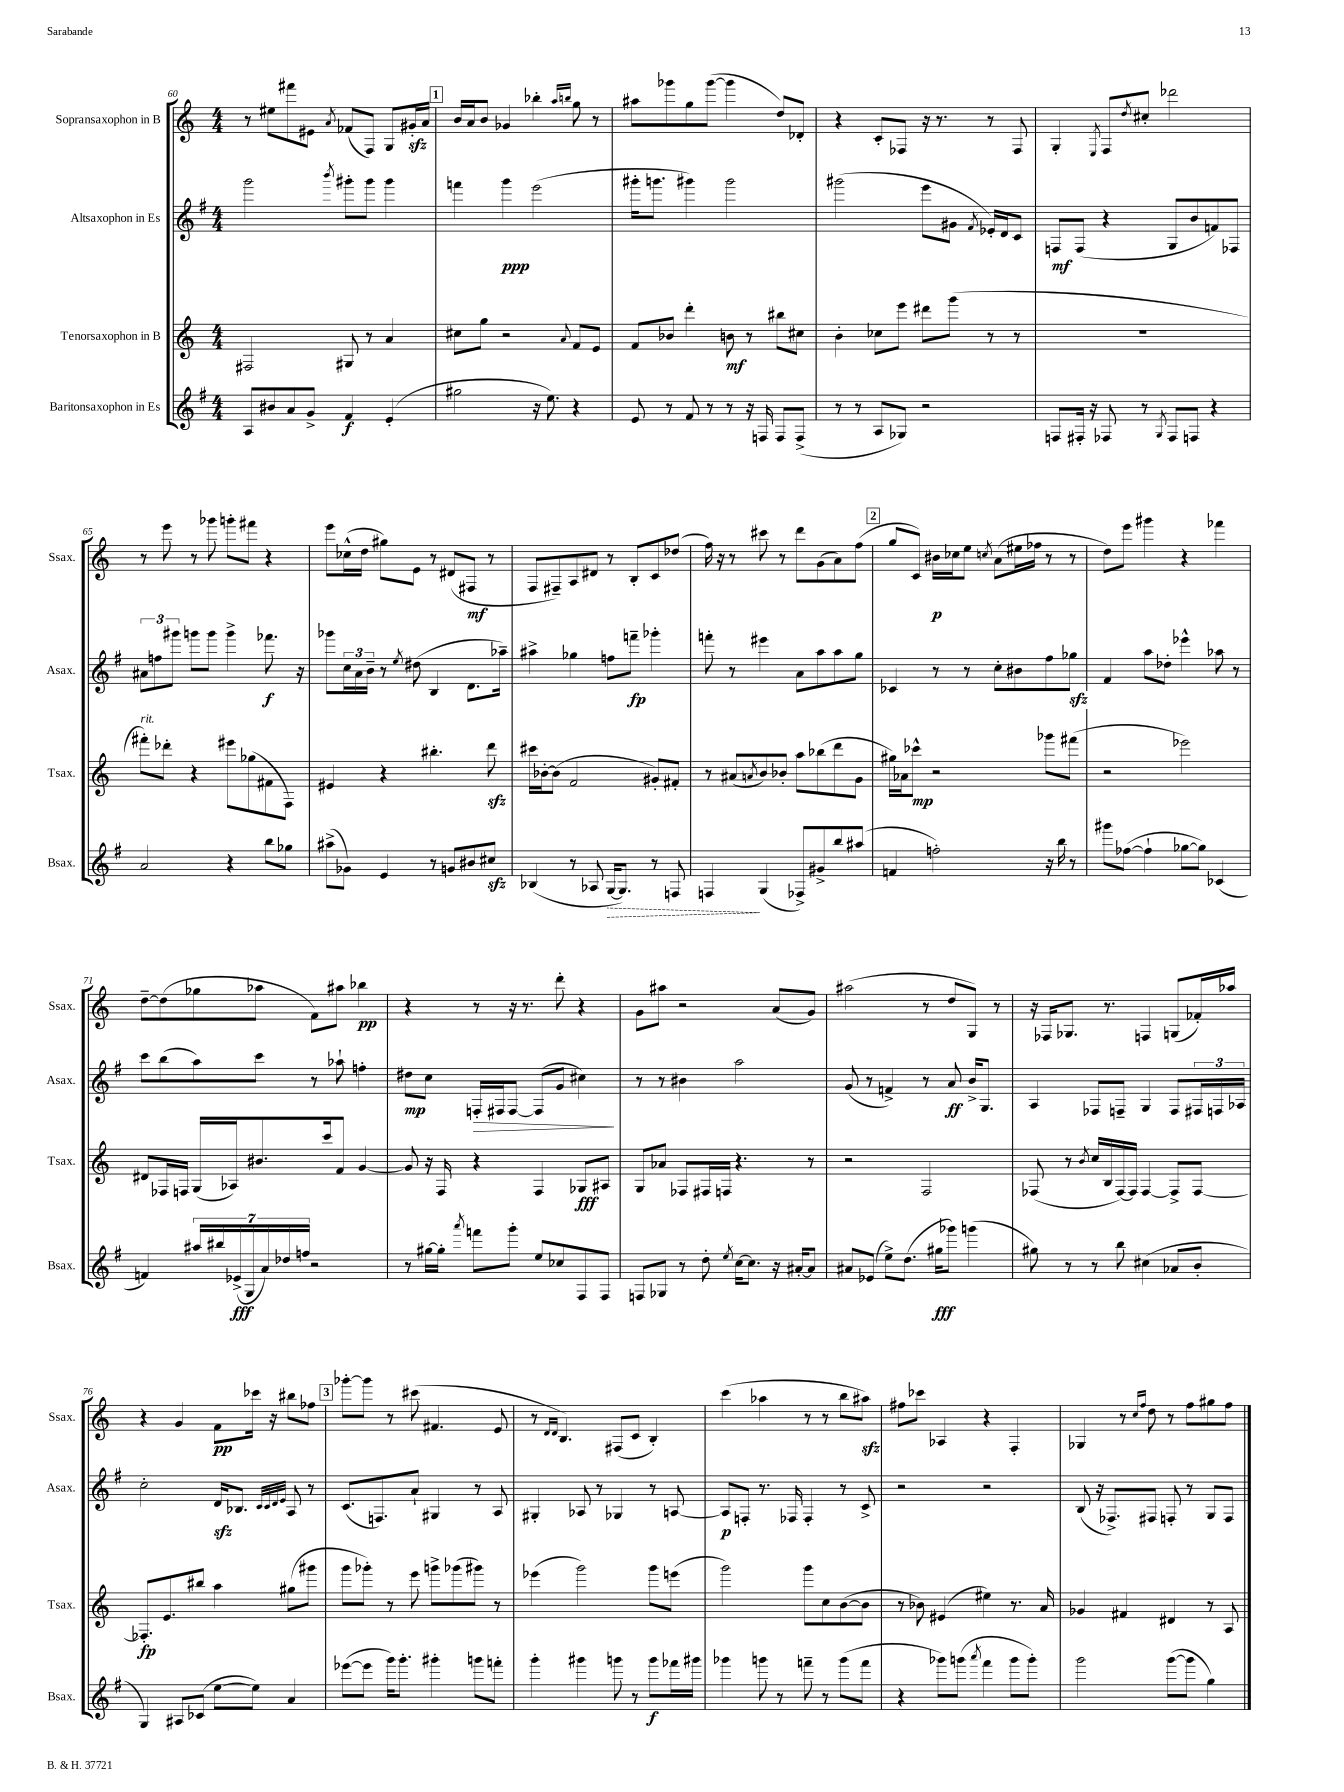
<<
\new StaffGroup <<
\new Staff = "s0" \with { instrumentName = "Sopransaxophon in B" shortInstrumentName = "Ssax." } {
    \clef treble \key c \major \numericTimeSignature \time 4/4
    r8 eis''8 fis'''8 eis'8 \acciaccatura { a'8 } fes'8( f8) g8 gis'16-.\sfz a'16 |
    \mark \markup { \box "1" } b'16 a'16 b'8 ges'4 bes''4-. \grace { a''16 b''16 } g''8 r8 |
    ais''8 ges'''8 g''8 ges'''8~( ges'''4 d''8) des'8-. |
    r4 c'8-. fes8 r16 r8. r8 fes8 |
    g4-. \acciaccatura { e8 } f8 \acciaccatura { d''8 } cis''8-. des'''2 |
    r8 e'''8 r8 ges'''8 g'''8-. fis'''8 r4 |
    e'''8 ces''16-^( d''16 gis''8) e'8 r8 dis'8( fis8\mf r8 |
    f8 fis8--) a8 dis'8 r8 b8-. c'8 des''8( |
    f''16) r16 r8 cis'''8 r8 d'''8 g'8( a'8) f''8( |
    \mark \markup { \box "2" } g''8 c'8) bis'16\p ces''16 e''8 \acciaccatura { c''8 } a'8( eis''16 fes''16 r8 r8 |
    d''8) e'''8 gis'''4 r4 fes'''4 |
    d''8~-- d''8( ges''8 aes''8 f'8) ais''8 bes''4\pp |
    r4 r8 r16 r8. d'''8-. r4 |
    g'8 ais''8 r2 a'8( g'8) |
    ais''2( r8 d''8 g8) r8 |
    r16 fes16 ges8. r8. f4 g8( fes'16-.) aes''16 |
    r4 g'4 f'8\pp ces'''16 r16 bis''8 fes''8 |
    \mark \markup { \box "3" } ges'''8~-. ges'''8 r8 cis'''8( fis'4. e'8 |
    r8 \grace { d'16 d'16 } b4.) fis8( c'8 b4-.) |
    c'''4( aes''4 r8 r8 b''8 ais''8\sfz) |
    fis''8 ces'''8 aes4 r4 f4-. |
    ges4 r8 \grace { c''16 f''16 } d''8 r8 f''8 gis''8 f''8 \bar "|." |
}
\new Staff = "s1" \with { instrumentName = "Altsaxophon in Es" shortInstrumentName = "Asax." } {
    \clef treble \key g \major \numericTimeSignature \time 4/4
    g'''2 \acciaccatura { b'''8 } gis'''8-. gis'''8 gis'''4 |
    \mark \markup { \box "1" } f'''4 g'''4\ppp e'''2( |
    gis'''16-. g'''8. gis'''4) gis'''2 |
    gis'''2( e'''8 gis'8 \acciaccatura { fis'8 } ees'16-.) d'16 c'8 |
    f8\mf f8( r4 g8 b'8 f'8) fes8 |
    \tuplet 3/2 { ais'8 f''8 gis'''8 } g'''8 g'''8 g'''4-> fes'''8.\f r16 |
    ges'''8 \tuplet 3/2 { c''16 a'16 b'16-- } r8 \acciaccatura { e''8 } dis''8( b4 d'8. aes''16--) |
    ais''4-> ges''4 f''8 f'''8--\fp ges'''4-. |
    f'''8-. r8 eis'''4 a'8 a''8 a''8 g''8 |
    \mark \markup { \box "2" } ces'4 r8 r8 c''8-. bis'8 fis''8 ges''8\sfz |
    fis'4 a''8 des''8-. ees'''4-^ aes''8 r8 |
    c'''8 b''8( a''8) c'''8 r8 aes''8-! f''4-. |
    dis''8\mp c''8 f16-.\> fis16 fis8~ fis8( g'8 cis''4\!) |
    r8 r8 bis'4 a''2 |
    g'8( r8 f'4->) r8 a'8\ff b'16-> g8. |
    a4 fes8 f8-- g4 f8 \tuplet 3/2 { fis16 f16 aes16 } |
    c''2-. d'16\sfz bes8. \grace { c'32 c'32 d'32 e'32 } a8 r8 |
    \mark \markup { \box "3" } c'8.( f8.) a'8-! gis4 r8 a8 |
    gis4-. aes8 r8 ges4 r8 a8~ |
    a8\p f8-. r8. fes16 fes4-. r8 c'8-> |
    r2 r2 |
    b8( r16 fes8.->) fis8 f8-. r8 g8 f8 \bar "|." |
}
\new Staff = "s2" \with { instrumentName = "Tenorsaxophon in B" shortInstrumentName = "Tsax." } {
    \clef treble \key c \major \numericTimeSignature \time 4/4
    fis2 gis8 r8 a'4 |
    \mark \markup { \box "1" } cis''8 g''8 r2 \appoggiatura { a'8 } f'8 e'8 |
    f'8 bes'8 d'''4-. b'8\mf r8 bis''8 cis''8 |
    b'4-. ces''8 e'''8 dis'''8 g'''8( r8 r8 |
    R1 |
    fis'''8-.^\markup { \italic "rit." }) des'''8-. r4 eis'''8 ges''8( fis'8 f8) |
    eis'4 r4 bis''4.-. d'''8\sfz |
    cis'''16 bes'16~-. bes'8( f'2 gis'8-.) fis'8-. |
    r8 ais'8( \acciaccatura { a'8 } b'8) bes'8-. a''8 bes''8( d'''8 g'8 |
    \mark \markup { \box "2" } gis''16) aes'16 ces'''8-^\mp r2 ges'''8 fis'''8( |
    r2 ees'''2) |
    dis'8 fes16 f16 g16( aes16) bis'8. c'''16 f'8 g'4~ |
    g'8 r16 f16 r4 f4 ges8\fff ais8 |
    g8 aes'8 fes8 fis16 f16 r4. r8 |
    r2 f2 |
    fes8( r8 \acciaccatura { b'8 } c''16 b16 fes16~) fes16 fes4~ fes8-> fes8~ |
    fes8.-.\fp e'8. bis''8 a''4 gis''8( gis'''8 |
    \mark \markup { \box "3" } g'''8 ges'''8-.) r8 e'''8 g'''8-> ges'''8( gis'''8) r8 |
    ees'''4( g'''2) g'''8 e'''8( |
    g'''2) g'''8 c''8 b'8~( b'8 |
    r8 bes'8) eis'4( eis''4) r8. a'16 |
    ges'4 fis'4 dis'4 r8 a8 \bar "|." |
}
\new Staff = "s3" \with { instrumentName = "Baritonsaxophon in Es" shortInstrumentName = "Bsax." } {
    \clef treble \key g \major \numericTimeSignature \time 4/4
    a8 bis'8 a'8 g'8-> fis'4\f e'4-.( |
    \mark \markup { \box "1" } gis''2 r16 e''8.) r4 |
    e'8 r8 fis'8 r8 r8 r16 f16 f8 f8->( |
    r8 r8 a8 ges8) r2 |
    f8 fis16-. r16 fes8 r8 \acciaccatura { g8 } fes8 f8 r4 |
    a'2 r4 b''8 ges''8 |
    ais''8->( ges'8) e'4 r8 g'8 bis'8 cis''8\sfz |
    bes4( r8 aes8 \once \override Hairpin.style = #'dashed-line g16~\> g8.) r8 f8 |
    f4\! g4( fes8->) gis'8-> b''8 ais''8( |
    \mark \markup { \box "2" } f'4 f''2-.) r16 b''16 r8 |
    gis'''8 fes''8~( fes''4-! ges''8~ ges''8) ces'4( |
    f'4) \tuplet 7/4 { ais''16 bis''16 ees'16->\fff( g16 a'16) des''16 f''16 } r2 |
    r8 gis''16~ gis''16-. \acciaccatura { a'''8 } f'''8 g'''8-. e''8 ces''8 fis8 fis8 |
    f8 ges8 r8 d''8-. \acciaccatura { e''8 } c''16~ c''8. r16 ais'16~-. ais'8 |
    ais'8 ees'8( e''8->) d''8.( gis''16\fff ges'''8) g'''4( |
    gis''8) r8 r8 b''8 cis''4( aes'8 b'8-. |
    g4) ais8 ces'8( e''8~ e''8) a'4 |
    \mark \markup { \box "3" } ees'''8~( ees'''8 g'''16) g'''8.-. gis'''4-. g'''8 f'''8-. |
    g'''4-. gis'''4 g'''8 r8 g'''8\f fes'''16 gis'''16 |
    ges'''4 g'''8 r8 f'''8-- r8 g'''8( f'''8 |
    r4 ges'''8) g'''8( \acciaccatura { a'''8 } fis'''4 g'''8 g'''8-.) |
    g'''2 g'''8~( g'''8 g''4) \bar "|." |
}
>>
>>
\layout { \context { \Score currentBarNumber = #60 } }
